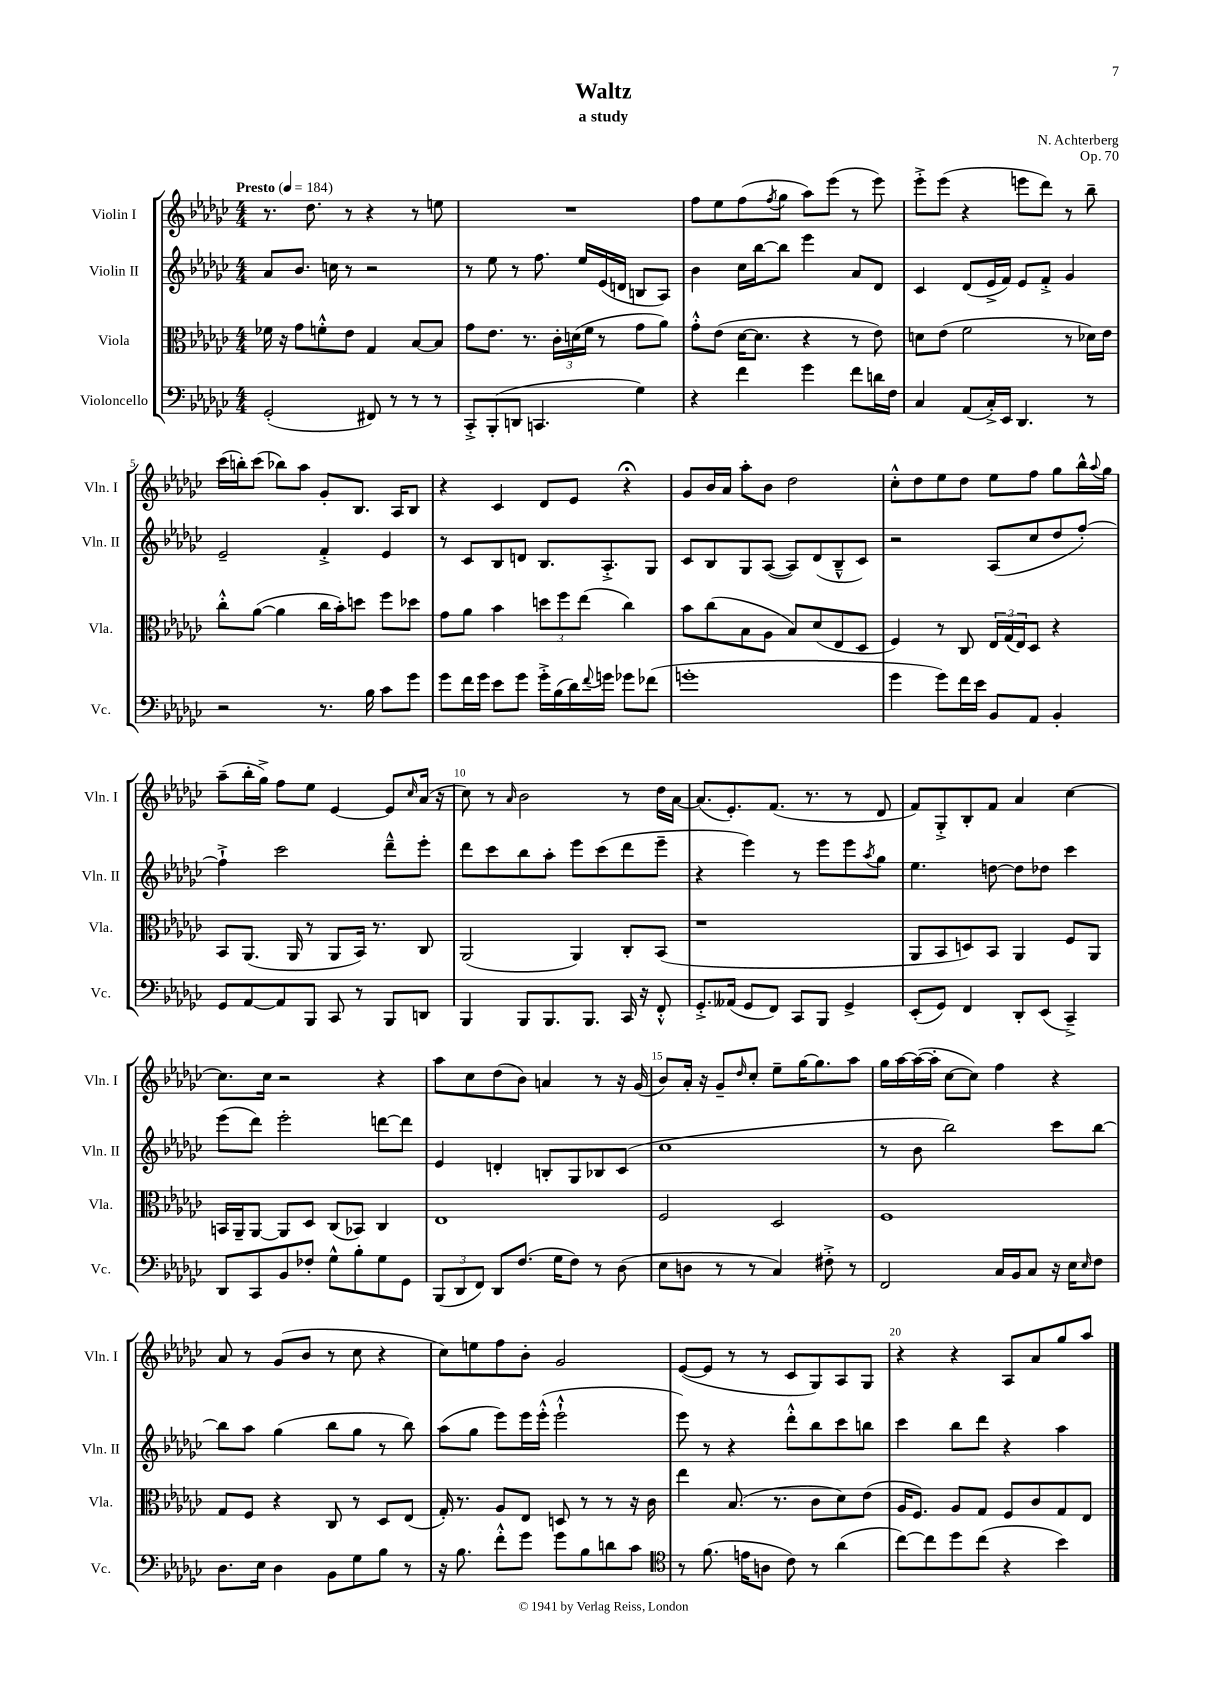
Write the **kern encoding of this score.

**kern	**kern	**kern	**kern
*part4	*part3	*part2	*part1
*staff4	*staff3	*staff2	*staff1
*I"Violoncello	*I"Viola	*I"Violin II	*I"Violin I
*I'Vc.	*I'Vla.	*I'Vln. II	*I'Vln. I
*clefF4	*clefC3	*clefG2	*clefG2
*k[b-e-a-d-g-c-]	*k[b-e-a-d-g-c-]	*k[b-e-a-d-g-c-]	*k[b-e-a-d-g-c-]
*M4/4	*M4/4	*M4/4	*M4/4
*MM184	*MM184	*MM184	*MM184
=1	=1	=1	=1
!	!	!	!LO:TX:a:B:t=Presto
(2GG-'/	16f-X\	8a-/L	8.r
.	16r	.	.
.	8g-\L	8.b-/J	.
.	.	.	8.dd-\
.	8fn'^^\	.	.
.	.	16ccn\	.
.	8e-\J	8r	8r
8FF#X/)	4G-/	2r	4r
8r	.	.	.
8r	[8B-/L	.	8r
8r	8B-/J]	.	8een\
=2	=2	=2	=2
8CC-'^/L	8g-\L	8r	1r
(8BBB-'/	8.e-\J	8ee-\	.
8DDn/J	.	8r	.
.	8.r	.	.
4.CCn/	.	8.ff\	.
.	24c-'\LL	.	.
.	(24dn\	.	.
.	.	16ee-/LL	.
.	24f\JJ	.	.
.	8r	(16e-/	.
.	.	16dn/JJ	.
4G-\)	8g-\L	8Bn/L	.
.	8a-\J)	8A-/J)	.
=3	=3	=3	=3
4r	8g-'^^\L	4b-\	8ff\L
.	(8e-\J	.	8ee-\
4f\	[16d-\KL	16cc-\LL	(8ff\
.	8.d-\J]	[16bb-\J	.
.	.	.	8qff/
.	.	8bb-\J]	8gg-\J
4g-\	4r	4eee-\	8aa-\L)
.	.	.	(8eee-\J
8f\L	8r	8a-/L	8r
16dn\L	8e-\)	8d-/J	8eee-\)
16F\JJ	.	.	.
=4	=4	=4	=4
4C-/	8dn\L	4c-/	8eee-'^\L
.	(8e-\J	.	(8eee-\J
(8AA-/L	2f\	(8d-/L	4r
16C-'^/L)	.	16e-^/L	.
16EE-/JJ	.	16f/JJ)	.
4.DD-/	.	8e-/L	8eeen\L
.	.	8f'^/J	8ddd-\J)
.	8r	4g-/	8r
8r	16d-X\LL)	.	8bb-~\
.	16e-\JJ	.	.
!!LO:LB:g=z
=5	=5	=5	=5
2r	8cc-'^^\L	2e-~/	(16ccc-\LL
.	.	.	16bbn'\J)
.	([8a-\J	.	(8ccc-\J
.	4a-\]	.	8bb-X\L)
.	.	.	8aa-\J
8.r	16cc-\LL	4f'^/	8g-'/L
.	16b-'\J)	.	.
.	8ddn\J	.	8.B-/J
16B-\	.	.	.
8c-\L	8ff\L	4e-/	.
.	.	.	16A-/KL
8g-\J	8dd-X\J	.	8B-/J
=6	=6	=6	=6
8g-\L	8g-\L	8r	4r
16f\L	8a-\J	8c-/L	.
16g-\JJ	.	.	.
8e-\L	4b-\	8B-/	4c-/
8g-\J	.	8dn/J	.
16g-'^\LL	12ddn\L	8.B-/L	8d-/L
(16B-\	.	.	.
.	12ff\	.	.
16d-\)	.	.	8e-/J
.	(12ee-\J	.	.
8qqf/	.	.	.
16gn\JJ	.	8.A-'^/	.
8g-X\L	4cc-\)	.	4r;<
(8f-X\J	.	8G-/J	.
=7	=7	=7	=7
1gn'	8b-\L	8c-/L	8g-/L
.	(8cc-\	8B-/	16b-/L
.	.	.	16a-/JJ
.	8B-\	8G-/	8aa-'\L
.	8A-\J	([8A-/J	8b-\J
.	8B-/L)	8A-/L])	2dd-\
.	(8d-/	(8d-/	.
.	8E-/	8B-~^^/	.
.	8D-/J	8c-/J)	.
=8	=8	=8	=8
4g-\	4F/)	2r	8cc-'^^\L
.	.	.	8dd-\
8g-\L)	8r	.	8ee-\
16f\L	8C-/	.	8dd-\J
16e-\JJ	.	.	.
8BB-/L	24E-/LL	(8A-/L	8ee-\L
.	(24G-/	.	.
.	24E-/J)	.	.
8AA-/J	8D-/J	8cc-/	8ff\J
4BB-'/	4r	8dd-/	8gg-\L
.	.	[8ff'/J)	16bb-^^\L
.	.	.	8qqaa-/
.	.	.	16gg-\JJ
!!LO:LB:g=z
=9	=9	=9	=9
8GG-/L	8BB-/L	4ff`^\]	(8aa-~\L
[8AA-/	(8.AA-/J	.	16bb-'\L
.	.	.	16gg-^\JJ)
8AA-/]	.	2ccc-\	8ff\L
.	16AA-/	.	.
8BBB-/J	8r	.	8ee-\J
8CC-/	8AA-/L	.	[4e-/
8r	16BB-/Jk)	.	.
.	8.r	.	.
8BBB-/L	.	8ddd-~^^\L	8e-/L]
.	.	.	16qqcc-/
8DDn/J	8C-/	8eee-'\J	(16a-/Jk
.	.	.	16r
=10	=10	=10	=10
4BBB-/	(2AA-/	8ddd-\L	8cc-\)
.	.	8ccc-\	8r
.	.	.	16qqa-/
8BBB-/L	.	8bb-\	2b-\
8.BBB-/	.	8aa-'\J	.
.	4AA-/)	8eee-\L	.
8.BBB-/J	.	.	.
.	.	(8ccc-\	.
16CC-/	8C-'/L	8ddd-\	8r
16r	.	.	.
8FF'^^/	(8BB-/J	8eee-~\J	16dd-\LL
.	.	.	[16a-\JJ
=11	=11	=11	=11
8.GG-'^/L	1r	4r	(8.a-/L]
(16AA--X/Jk	.	.	8.e-'/)
8GG-/L	.	4eee-\)	.
8FF/J)	.	.	(8.f/J
8CC-/L	.	8r	.
.	.	.	8.r
8BBB-/J	.	8eee-\L	.
4GG-^/	.	8eee-\	8r
.	.	8qaa-/	.
.	.	8gg-\J	8d-/
=12	=12	=12	=12
(8EE-'/L	8AA-/L	4.ee-\	8f/L)
8GG-/J)	8BB-/	.	8G-'^/
4FF/	8Dn/)	.	8B-'/
.	8BB-/J	[8ddn\	8f/J
8DD-'/L	4AA-/	8dd\L]	4a-/
(8EE-/J	.	8dd-X\J	.
4CC-~^/)	8F/L	4ccc-\	[4cc-\
.	8AA-/J	.	.
!!LO:LB:g=z
=13	=13	=13	=13
8DD-/L	16BBn/LL	(8eee-\L	8.cc-\L]
.	16AA-~/J	.	.
8CC-/	[8AA-/J	8ddd-\J)	.
.	.	.	16cc-\Jk
8BB-/	8AA-/L]	2eee-'\	2r
8F-X'/J	8D-/J	.	.
8G-^^\L	(8C-/L	.	.
8B-'\	8BB-X/J)	.	.
8G-\	4C-/	[8dddn\L	4r
8GG-\J	.	8ddd\J]	.
=14	=14	=14	=14
(12BBB-/L	1E-	4e-/	8aa-\L
12DD-/	.	.	.
.	.	.	8cc-\
12FF/J)	.	.	.
8DD-/L	.	4dn'/	(8dd-\
(8.F/J	.	.	8b-\J)
.	.	8Bn'/L	4an/
16G-\KL	.	.	.
8F\J)	.	8G-/	.
8r	.	8B-X/	8r
(8D-\	.	(8c-/J	16r
.	.	.	(16g-/
=15	=15	=15	=15
8E-\L	2F/	1cc-	8b-/L)
8Dn\J	.	.	16a-'/Jk
.	.	.	16r
8r	.	.	8g-~/L
.	.	.	16qqdd-/
8r	.	.	8cc-'/J
4C-/)	2D-/	.	8ee-~\L
.	.	.	[16gg-\K
.	.	.	8.gg-\]
8F#X'^\	.	.	.
8r	.	.	8aa-\J
=16	=16	=16	=16
2FF/	1F	8r	16gg-\LL
.	.	.	[16aa-\
.	.	8b-\	(16aa-\_
.	.	.	16aa-'\JJ]
.	.	2bb-\)	[8cc-\L
.	.	.	8cc-\J])
16C-/LL	.	.	4ff\
16BB-/J	.	.	.
8C-/J	.	.	.
16r	.	8ccc-\L	4r
16E-\KL	.	.	.
16qqE-/	.	.	.
8F\J	.	[8bb-\J	.
!!LO:LB:g=z
=17	=17	=17	=17
8.D-\L	8G-/L	8bb-\L]	8a-/
.	8F/J	8aa-\J	8r
16E-\Jk	.	.	.
4D-\	4r	(4gg-\	(8g-/L
.	.	.	8b-/J
8BB-\L	8C-/	8bb-\L	8r
8G-\	8r	8gg-\J	8cc-\
8B-\J	8D-/L	8r	4r
8r	(8E-/J	8bb-\)	.
=18	=18	=18	=18
16r	16G-'/)	(8aa-\L	8cc-\L)
8.B-\	8.r	.	.
.	.	8gg-\J	8een\
8f'^^\L	8A-/L	8eee-\L)	8ff\
8g-\J	8E-/J	16eee-\L	8b-'\J
.	.	(16eee-'^^\JJ	.
8g-\L	8Dn/	2eee-`^^\	2g-/
8B-\	8r	.	.
8dn\	8r	.	.
8c-\J	16r	.	.
.	16c-\	.	.
=19	=19	=19	=19
*clefC4	*	*	*
8r	4ee-\	8eee-\)	([8e-/L
(8.f\	.	8r	8e-/J]
.	(8.B-/	4r	8r
16en\KL	.	.	.
8An\J	.	.	8r
.	8.r	.	.
8c-\)	.	8ddd-'^^\L	8c-/L
8r	8c-\L	8bb-\	8G-/)
(4a-\	8d-\)	8ccc-\	8A-/
.	(8e-\J	8bbn\J	8G-/J
=20	=20	=20	=20
[8cc-\L)	16A-/KL	4ccc-\	4r
.	8.F/J)	.	.
8cc-\]	.	.	.
8dd-\	8A-/L	8bb-\L	4r
(8cc-\J	8G-/J	8ddd-\J	.
4r	8F/L	4r	8A-/L
.	8c-/	.	8a-/
4b-\)	8G-/	4aa-\	8gg-/
.	8E-/J	.	8aa-/J
==	==	==	==
*-	*-	*-	*-
